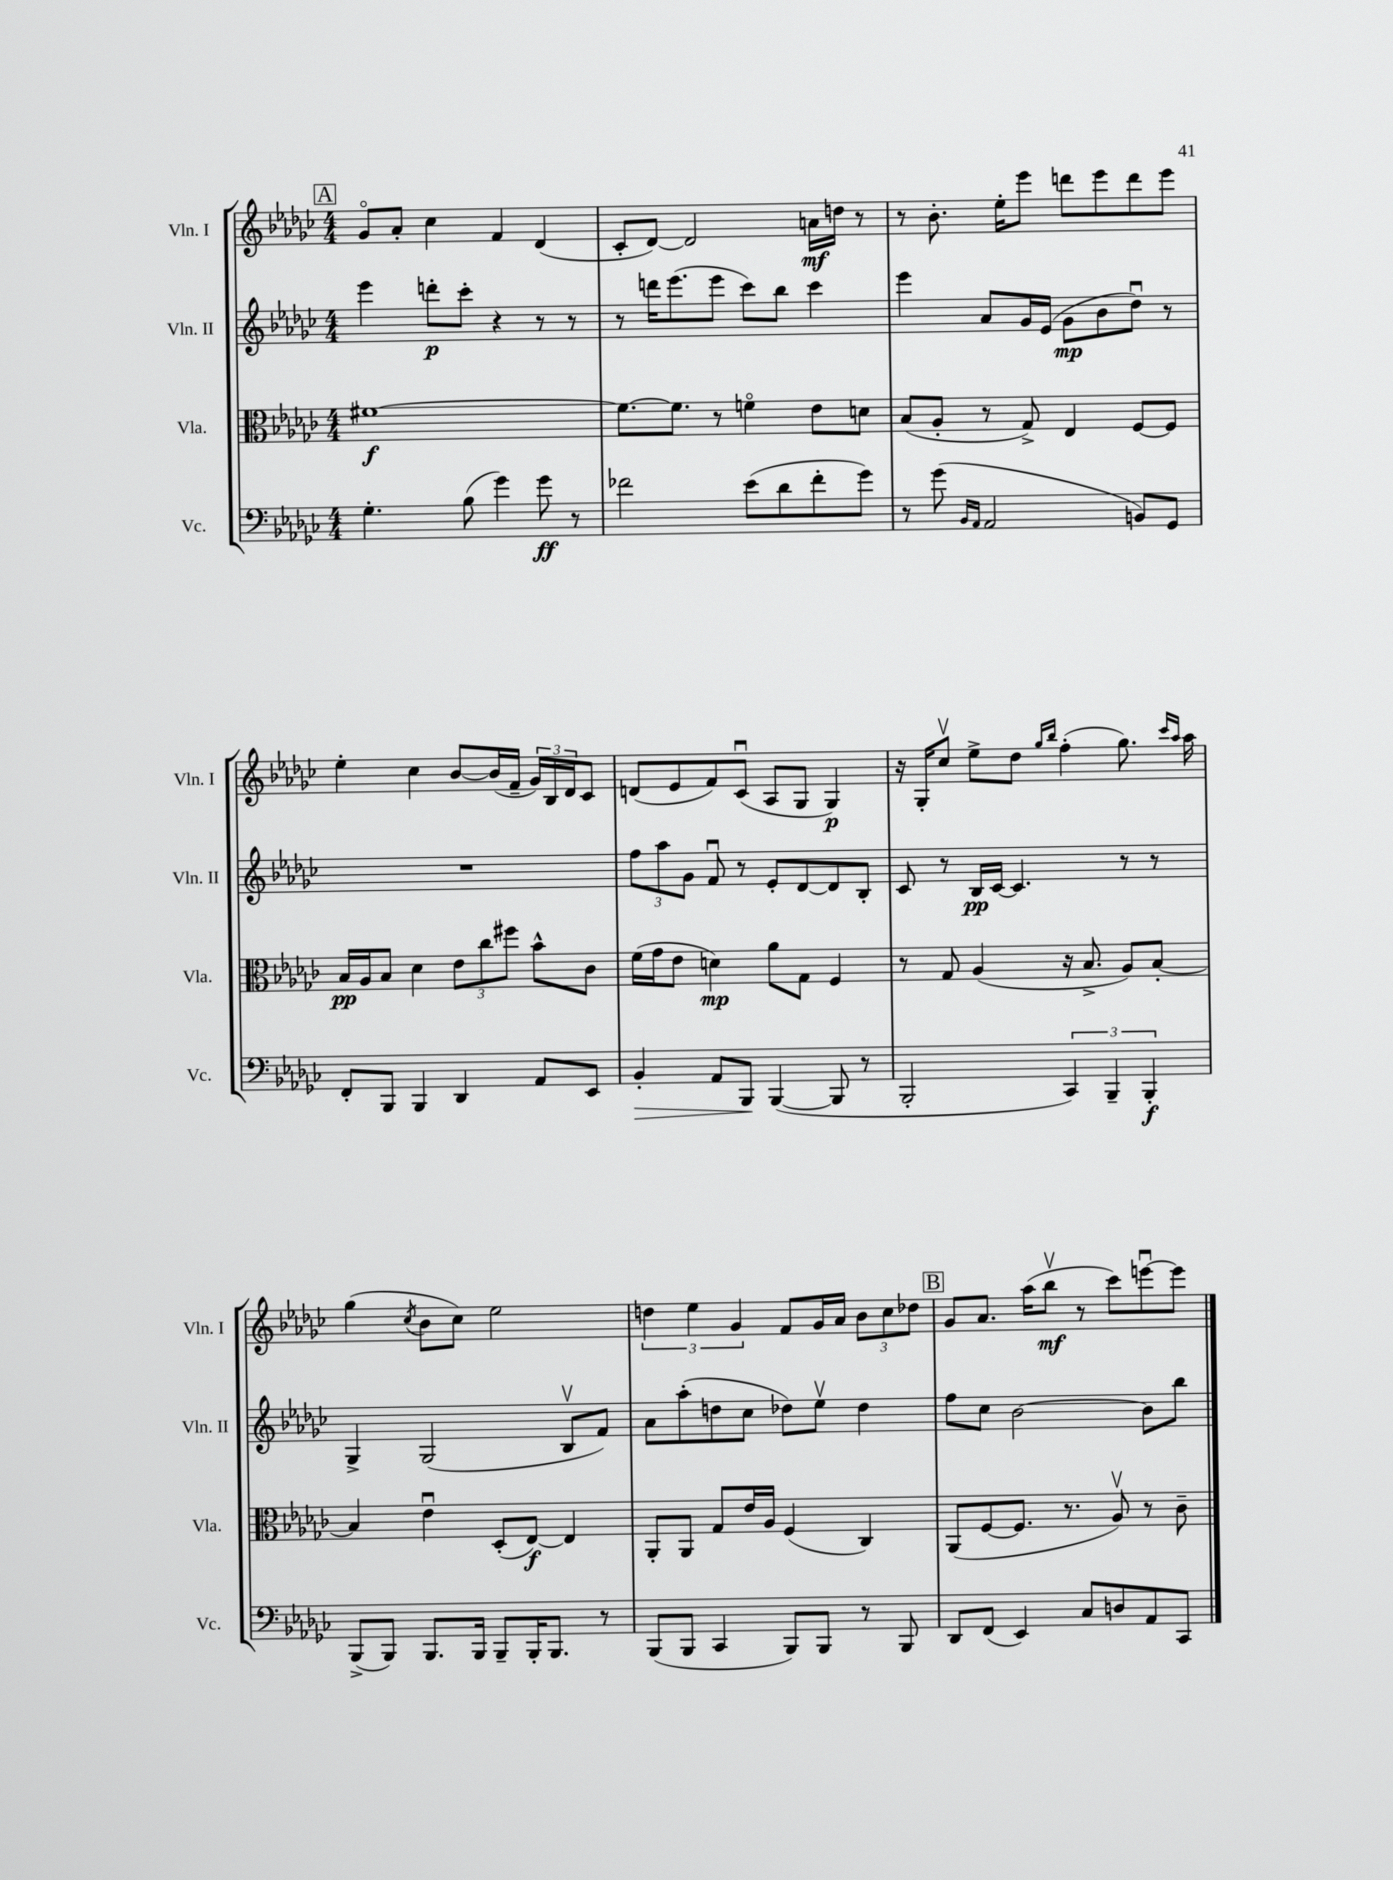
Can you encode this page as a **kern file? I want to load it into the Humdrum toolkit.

**kern	**kern	**kern	**kern
*staff4	*staff3	*staff2	*staff1
*clefF4	*clefC3	*clefG2	*clefG2
*k[b-e-a-d-g-c-]	*k[b-e-a-d-g-c-]	*k[b-e-a-d-g-c-]	*k[b-e-a-d-g-c-]
*M4/4	*M4/4	*M4/4	*M4/4
4.G-'	[1f#	4eee-	8g-o
.	.	.	8a-'
.	.	8ddd'	4cc-
(8B-	.	8ccc-'	.
4g-)	.	4r	4f
8g-	.	8r	(4d-
8r	.	8r	.
=	=	=	=
2f-	8.f#_	8r	8c-'
.	.	16ddd	[8d-)
.	8.f#]	(8.eee-	.
.	.	.	2d-]
.	8r	8eee-	.
(8e-	4fo	8ccc-)	.
8d-	.	8bb-	.
8f-'	8e-	4ccc-	16a
.	.	.	16dd
8g-)	8d	.	8r
=	=	=	=
8r	(8B-	4eee-	8r
(8g-	8A-'	.	8.b-'
16qqBB-	.	.	.
16qqAA-	.	.	.
2AA-	8r	8a-	.
.	.	.	16ee-'
.	8G-^)	16g-	8eee-
.	.	(16e-	.
.	4E-	8g-	8ddd
.	.	8b-	8eee-
8BB)	[8F	8dd-u)	8ddd
8GG-	8F]	8r	8eee-
=	=	=	=
8FF'	16B-	1r	4ee-'
.	16A-	.	.
8BBB-	8B-	.	.
4BBB-	4d-	.	4cc-
4DD-	12e-	.	[8b-
.	12cc-	.	.
.	.	.	(16b-]
.	12ff#	.	.
.	.	.	16f~
8AA-	8b-^^	.	24g-)
.	.	.	24B-
.	.	.	24d-
8EE-	8c-	.	8c-
=	=	=	=
4BB-'	(16f	12ff	(8d
.	16g-	.	.
.	.	12aa-	.
.	8e-	.	8e-
.	.	12g-	.
8AA-	4d)	8fu	8f)
8BBB-	.	8r	(8c-u
([4BBB-	8a-	8e-'	8A-
.	8G-	[8d-	8G-
8BBB-]	4F	8d-]	4G-)
8r	.	8B-'	.
=	=	=	=
2BBB-'	8r	8c-	16r
.	.	.	16G-'
.	8G-	8r	8cc-v
.	(4A-	16B-	8ee-^
.	.	[16c-	.
.	.	4.c-]	8dd-
.	.	.	16qqgg-
.	.	.	16qqbb-
6CC-)	16r	.	(4ff'
.	8.B-^	.	.
6BBB-~	.	.	.
.	8A-)	8r	8.gg-)
6BBB-'	.	.	.
.	[8B-'	8r	.
.	.	.	16qqccc-
.	.	.	16qqaa-
.	.	.	16aa-
=	=	=	=
(8BBB-^	4B-]	4G-^	(4gg-
8BBB-)	.	.	.
.	.	.	8qcc-
8.BBB-	4e-u	(2G-	8b-
.	.	.	8cc-)
16BBB-	.	.	.
8BBB-~	(8D-'	.	2ee-
16BBB-'	[8E-)	.	.
8.BBB-	.	.	.
.	4E-]	8B-v	.
8r	.	8f)	.
=	=	=	=
(8BBB-	8AA-'	8a-	6dd
8BBB-	8AA-	(8aa-'	.
.	.	.	6ee-
4CC-	8G-	8dd	.
.	.	.	6g-
.	16e-	8cc-	.
.	16A-	.	.
8BBB-)	(4F	8dd-)	8f
8BBB-	.	8ee-v	16g-
.	.	.	16a-
8r	4C-)	4dd-	12b-
.	.	.	12cc-
8BBB-	.	.	.
.	.	.	12dd-
=	=	=	=
8DD-	(8AA-	8ff	8g-
(8FF	[8F	8cc-	8.a-
4EE-)	8.F]	[2b-	.
.	.	.	(16aa-
.	.	.	8bb-v
.	8.r	.	.
8C-	.	.	8r
8D	8A-v)	.	8ccc-)
8AA-	8r	8b-]	[8eeeu
8CC-	8c-~	8bb-	8eee]
==	==	==	==
*-	*-	*-	*-
